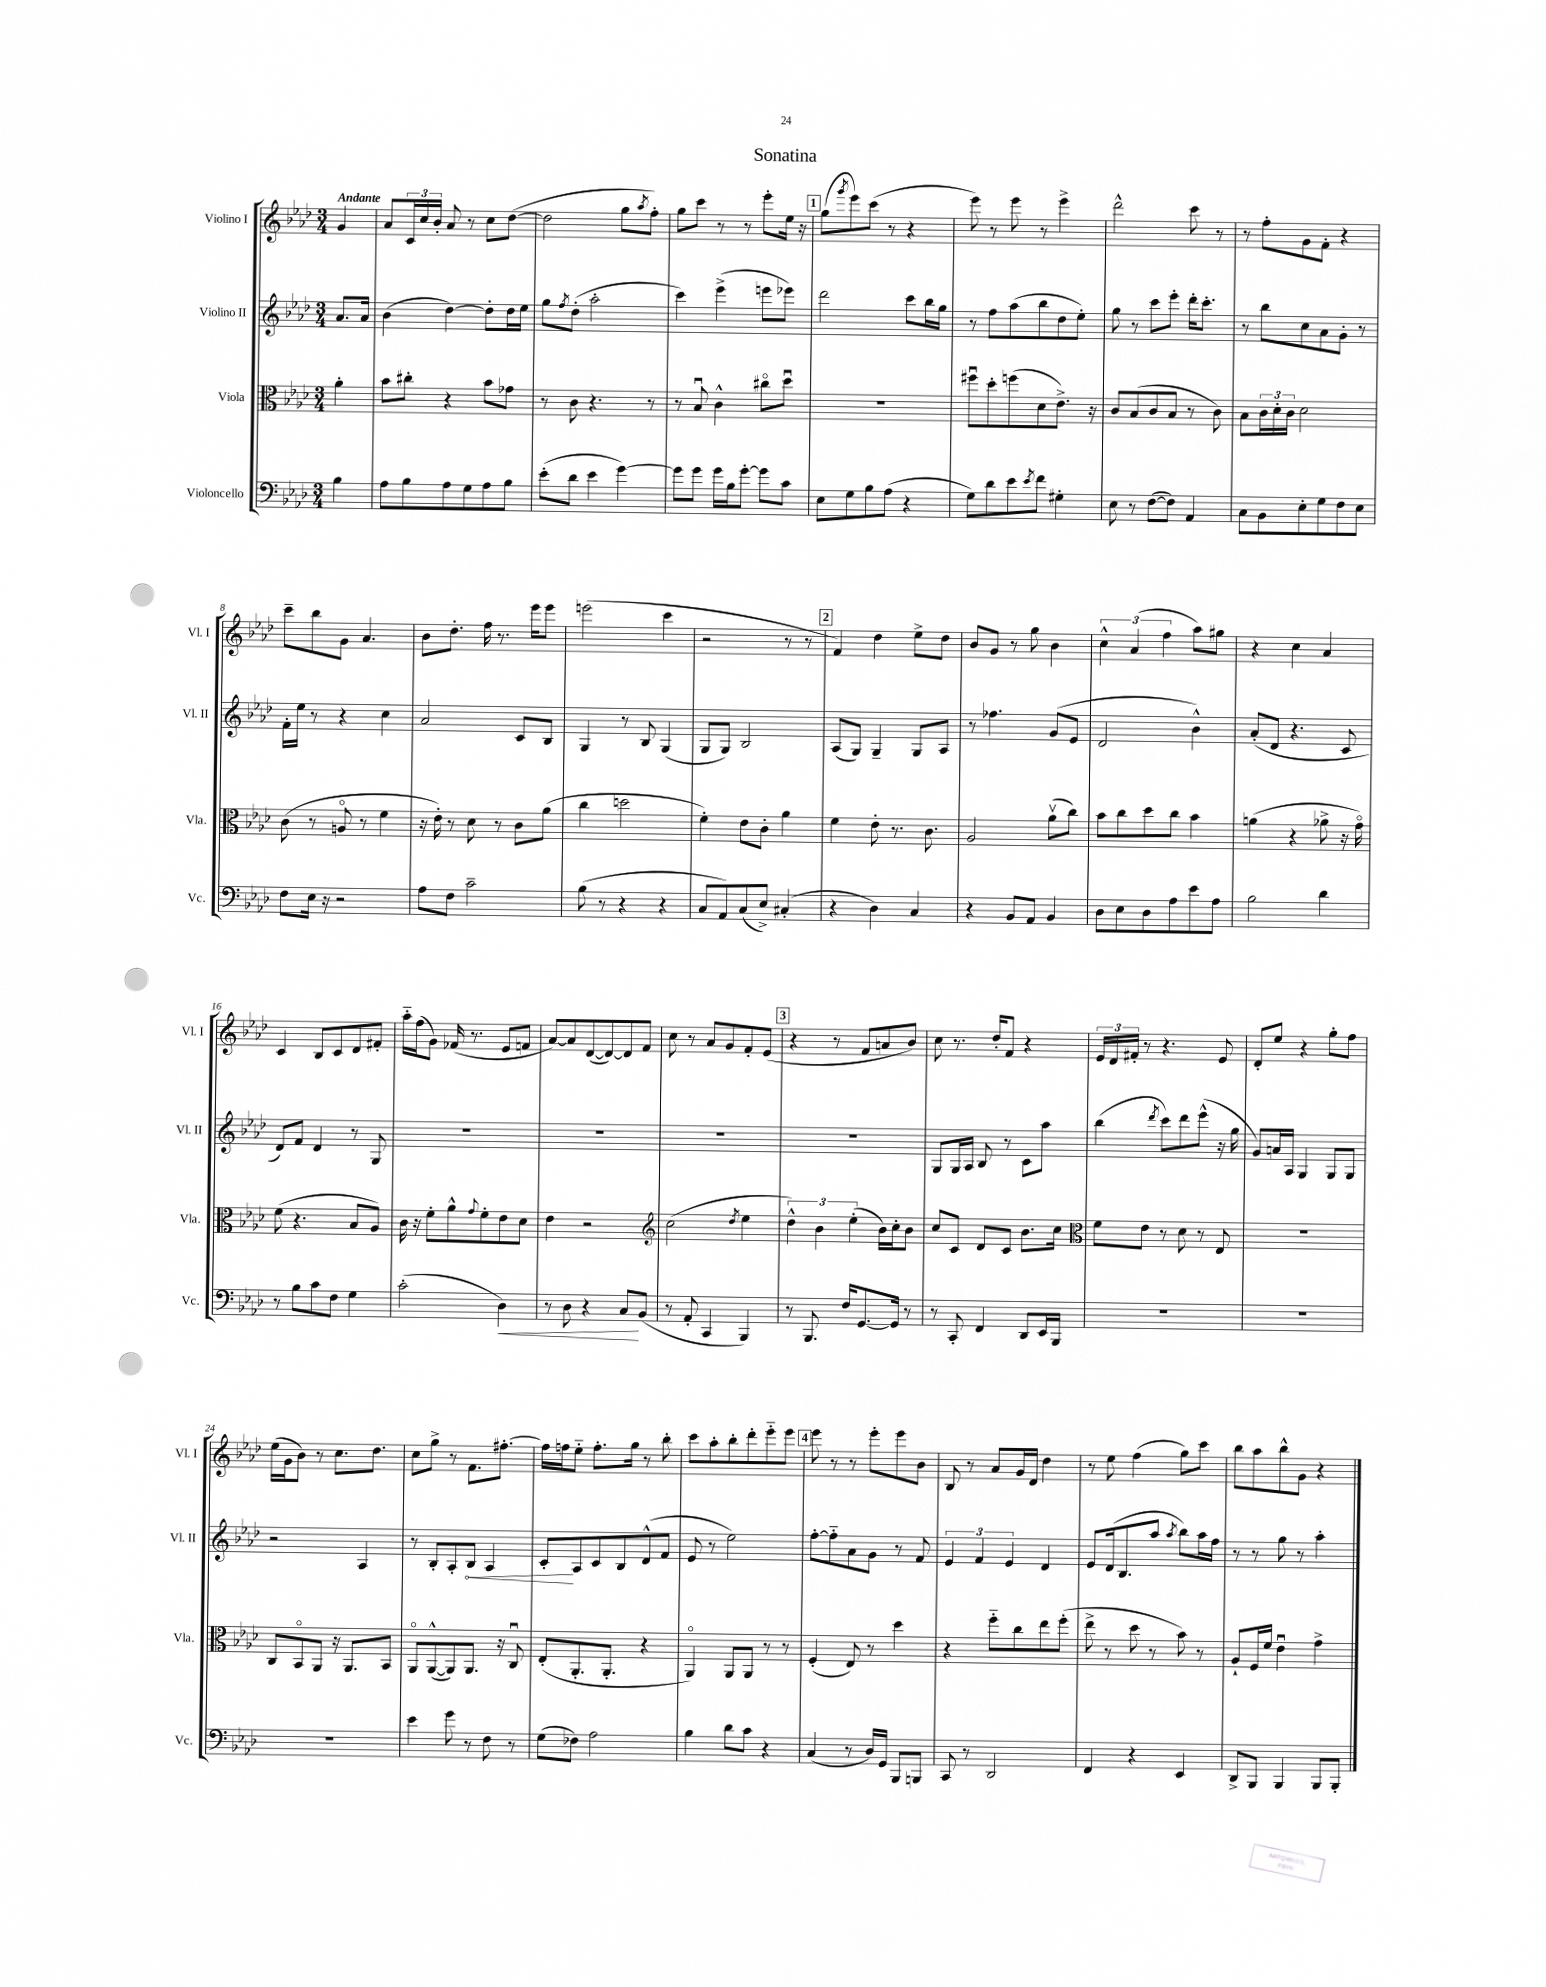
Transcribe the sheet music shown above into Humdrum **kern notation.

**kern	**kern	**kern	**kern
*staff4	*staff3	*staff2	*staff1
*clefF4	*clefC3	*clefG2	*clefG2
*k[b-e-a-d-]	*k[b-e-a-d-]	*k[b-e-a-d-]	*k[b-e-a-d-]
*M3/4	*M3/4	*M3/4	*M3/4
4B-\	4a-'\	8.a-/L	4g/
.	.	16a-/Jk	.
=	=	=	=
8A-\L	8b-\L	(4b-\	8a-/L
8B-\	8cc#'\J	.	24c/L
.	.	.	24cc/
.	.	.	24b-'/JJ
8A-\	4r	[4dd-\)	8a-/
8G\	.	.	8r
8A-\	8b-\L	8dd-'\]L	8cc\L
8B-\J	8g-\J	16dd-\L	([8dd-\J
.	.	16ee-\JJ	.
=	=	=	=
(8e-'\L	8r	8gg\L	2dd-\]
.	.	8qff/	.
8d-\J	8c\	(8dd-'\J	.
4e-\	4.r	2aa-'\	.
[4g\)	.	.	8gg\L
.	.	.	8qaa-/
.	8r	.	8ff'\J)
=	=	=	=
8g\]L	8r	4ccc\)	8gg\L
8g\J	8B-u/	.	8ccc\J
16g\LL	4c^^\	(4eee-^\	8r
16B-\J	.	.	.
[8g'\J	.	.	8r
8g\]L	8cc#o\L	8eee\L	8eee-'\L
8c\J	8dd-u\J	8eee-\J)	16ee-\Jk
.	.	.	16r
=	=	=	=
8E-\L	2.r	2ddd-\	(8gg\L
.	.	.	8qggg/
8G\	.	.	8eee-\)
8B-\	.	.	(8ccc\J
(8A-\J	.	.	8r
4r	.	8ccc\L	4r
.	.	16bb-\L	.
.	.	16gg\JJ	.
=	=	=	=
8G\L)	8ff#u\L	8r	8eee-\)
8d-\	8dd-'\	8ff\L	8r
8e-\	(8ff\	(8aa-\	8eee-\
8qe-/	.	.	.
8f\J	8d-\	8bb-\	8r
4G#'\	8.e-^\J)	8dd-\	4eee-^\
.	.	8ee-'\J)	.
.	16r	.	.
=	=	=	=
8E-\	8c/L	8gg\	2ddd-^^\
8r	(8B-/	8r	.
([8F\L	8c/	8ccc\L	.
8F\]J)	8B-/J	8eee-'\J	.
4AA-/	8r	16ddd-'\LK	8ccc\
.	.	8.ccc'\J	.
.	8c\)	.	8r
=	=	=	=
8C\L	8B-\L	8r	8r
8BB-\	24c\L	8bb-\L	8ff'\L
.	24d-'\	.	.
.	24c\JJ	.	.
8E-'\	2d-\	8cc\	8g\
8G\	.	8a-\	8f'\J
8F\	.	8g'\J	4r
8E-\J	.	8r	.
=	=	=	=
8F\L	(8c\	16f'\LL	8ccc~\L
.	.	16ee-\JJ	.
16E-\Jk	8r	8r	8bb-\
16r	.	.	.
2r	8Ao/	4r	8g\J
.	8r	.	4.a-/
.	4f\	4cc\	.
=	=	=	=
8A-\L	16r	2a-/	8b-\L
.	16e-'\)	.	.
8F\J	8r	.	8.dd-'\J
2c~\	8d-\	.	.
.	.	.	16ff\
.	8r	.	8.r
.	8c\L	8c/L	.
.	.	.	16eee-\LK
.	(8a-\J	8B-/J	8eee-\J
=	=	=	=
(8B-\	4cc\	4G/	(2eee\
8r	.	.	.
4r	2dd\	8r	.
.	.	8B-/	.
4r	.	(4G/	4ccc\
=	=	=	=
8C/L	4f'\)	8G/L	2r
8AA-/)	.	8G/J)	.
(8C/	8e-\L	2B-/	.
8E-^/J)	8c'\J	.	.
(4C#'/	4a-\	.	8r
.	.	.	8r
=	=	=	=
4r	4f\	(8A-/L	4f/)
.	.	8G/J)	.
4D-\)	8e-'\	4G~/	4dd-\
.	8.r	.	.
4C/	.	8G/L	8ee-^\L
.	8.c\	.	.
.	.	8A-/J	8dd-\J
=	=	=	=
4r	2A-/	8r	8b-/L
.	.	4.ff-\	8g/J
8BB-/L	.	.	8r
8AA-/J	.	.	8gg\
4BB-/	(8a-v\L	(8g/L	4b-\
.	8cc\J)	8e-/J	.
=	=	=	=
8D-\L	8b-\L	2d-/	6cc^^\
8E-\	8cc\	.	.
.	.	.	(6a-/
8D-\	8dd-\	.	.
.	.	.	6ff\
8A-\	8cc\J	.	.
8e-\	4b-\	4b-^^\)	8aa-\L)
8A-\J	.	.	8gg#\J
=	=	=	=
2B-\	(4a\	(8a-'/L	4r
.	.	8d-/J	.
.	4r	4.r	4cc\
4d-\	8a-^\	.	4a-/
.	16r	8c/	.
.	16go\)	.	.
=	=	=	=
8r	(8f\	8d-/L)	4c/
8B-\L	4.r	8f/J	.
8c\	.	4d-/	8B-/L
8F\J	.	.	8c/
4G\	8B-/L	8r	8d-/
.	8A-/J)	8G/	8f#'/J
=	=	=	=
(2c'\	16c\	2.r	16aa-'~\LL
.	16r	.	(16ff\J
.	8f'\L	.	8g\J)
.	8a-^^\	.	(16f-/
.	.	.	8.r
.	8qqg/	.	.
.	8f'\	.	.
4D-\)	8e-\	.	8e-/L
.	8d-\J	.	8f/J
=	=	=	=
8r	4e-\	2.r	[8a-/L)
8D-\	.	.	8a-/]
4r	2r	.	([8d-/
.	.	.	8d-/_)
8C/L	.	.	8d-/]
(8BB-/J	.	.	8f/J
=	=	=	=
*	*clefG2	*	*
8r	(2cc\	2.r	8cc\
8AA-'/	.	.	8r
4CC/	.	.	8a-/L
.	.	.	8g/
.	8qdd-/	.	.
4BBB-/)	4ee-\	.	8f'/
.	.	.	(8e-/J
=	=	=	=
8r	6dd-^^\)	2.r	4r
8.BBB-/	.	.	.
.	6b-\	.	.
.	.	.	8r
16F/LK	.	.	.
.	(6ee-'\	.	.
[8.GG/	.	.	8f/L
.	16b-\LL)	.	8a/
16GG/]Jk	16cc'\J	.	.
8r	8b-\J	.	8b-/J)
=	=	=	=
8r	8cc/L	8G/L	8cc\
8CC'/	8c/J	16G/L	8.r
.	.	16A-/JJ	.
4FF/	8d-/L	8B-/	.
.	.	.	16dd-'/LK
.	8c/J	8r	8f/J
8DD-/L	8.b-\L	8c\L	4r
16EE-/L	.	8aa-\J	.
16BBB-/JJ	16cc\Jk	.	.
=	=	=	=
*	*clefC3	*	*
2.r	8f\L	(4bb-\	24e-/LL
.	.	.	24d-/
.	.	.	24f#'/JJ
.	8e-\J	.	8r
.	.	8qddd-/	.
.	8r	8ccc\L)	4.r
.	8d-\	8ddd-\	.
.	8r	(8eee-^^\J	.
.	8E-/	16r	8e-/
.	.	16gg\	.
=	=	=	=
2.r	2.r	8g/L)	8d-'/L
.	.	16a/L	8ee-/J
.	.	16A-/JJ	.
.	.	4G/	4r
.	.	8G/L	8gg'\L
.	.	8G/J	8ff\J
=	=	=	=
2.r	8C/L	2r	(16ee-\LL
.	.	.	16g\J
.	8BB-o/	.	8b-\J)
.	8AA-/J	.	8r
.	16r	.	8.cc\L
.	8.AA-/L	.	.
.	.	4A-/	.
.	.	.	8.dd-\J
.	8BB-/J	.	.
=	=	=	=
4e-\	8AA-o/L	8r	8cc\L
.	([8AA-^^/	8B-'/L	8gg^\J
8g\	8AA-/])	8A-'/	8r
8r	8.AA-/J	8B-/J	8.f\L
8F\	.	4A-/	.
.	16r	.	[8.ff#'\J
8r	8Cu/	.	.
=	=	=	=
(8G\L	(8E-'/L	8c'/L	16ff#\]LL
.	.	.	16ff\J
8F-\J)	8.AA-'/	8A-/	8ee-'~\J
2A-\	.	8c/	8.ff'\L
.	8.AA-'/J	.	.
.	.	8B-/	.
.	.	.	16gg\Jk
.	4r	(8d-^^/	8r
.	.	8f/J	8bb-'\
=	=	=	=
4B-\	4AA-o/)	8e-/	8ccc\L
.	.	8r	8aa-'\
8d-\L	8AA-/L	2ee-\)	8bb-'\
8c\J	8AA-/J	.	8ddd-'\
4r	8r	.	8eee-'~\
.	8r	.	8eee-\J
=	=	=	=
(4C/	(4F'/	[8ff'\L	8eee-\
.	.	8ff'~\]	8r
8r	8E-/)	8a-\	8r
16D-/LL)	8r	8g\J	8eee-'\L
16GG/JJ	.	.	.
8BBB-/L	4dd-\	8r	8eee-\
8BBB/J	.	8f/	8b-\J
=	=	=	=
8CC/	4r	6e-/	8B-/
8r	.	.	8r
.	.	6f/	.
2DD-/	8ff'~\L	.	8a-/L
.	.	6e-/	.
.	8cc\	.	16g/L
.	.	.	16d-/JJ
.	8ee-\	4d-/	4dd-\
.	(8ff'\J	.	.
=	=	=	=
4FF/	8ee-^\	8e-/L	8r
.	8r	(16d-/k	8ee-\
.	.	8.B-/	.
4r	8dd-\	.	(4ff\
.	8r	8aa-/J	.
.	.	8qaa-/	.
4EE-/	8b-\)	8bb-\L)	8gg\L)
.	8r	16aa-\L	8ccc\J
.	.	16ff\JJ	.
=	=	=	=
8DD-^/L	8A-`/L	8r	8bb-\L
8BBB-/J	16F/L	8r	8aa-\
.	16f/JJ	.	.
4BBB-/	4e-u\	8gg\	8bb-^^\
.	.	8r	8g\J
8BBB-/L	4g^\	4aa-'\	4r
8BBB-'/J	.	.	.
==	==	==	==
*-	*-	*-	*-
